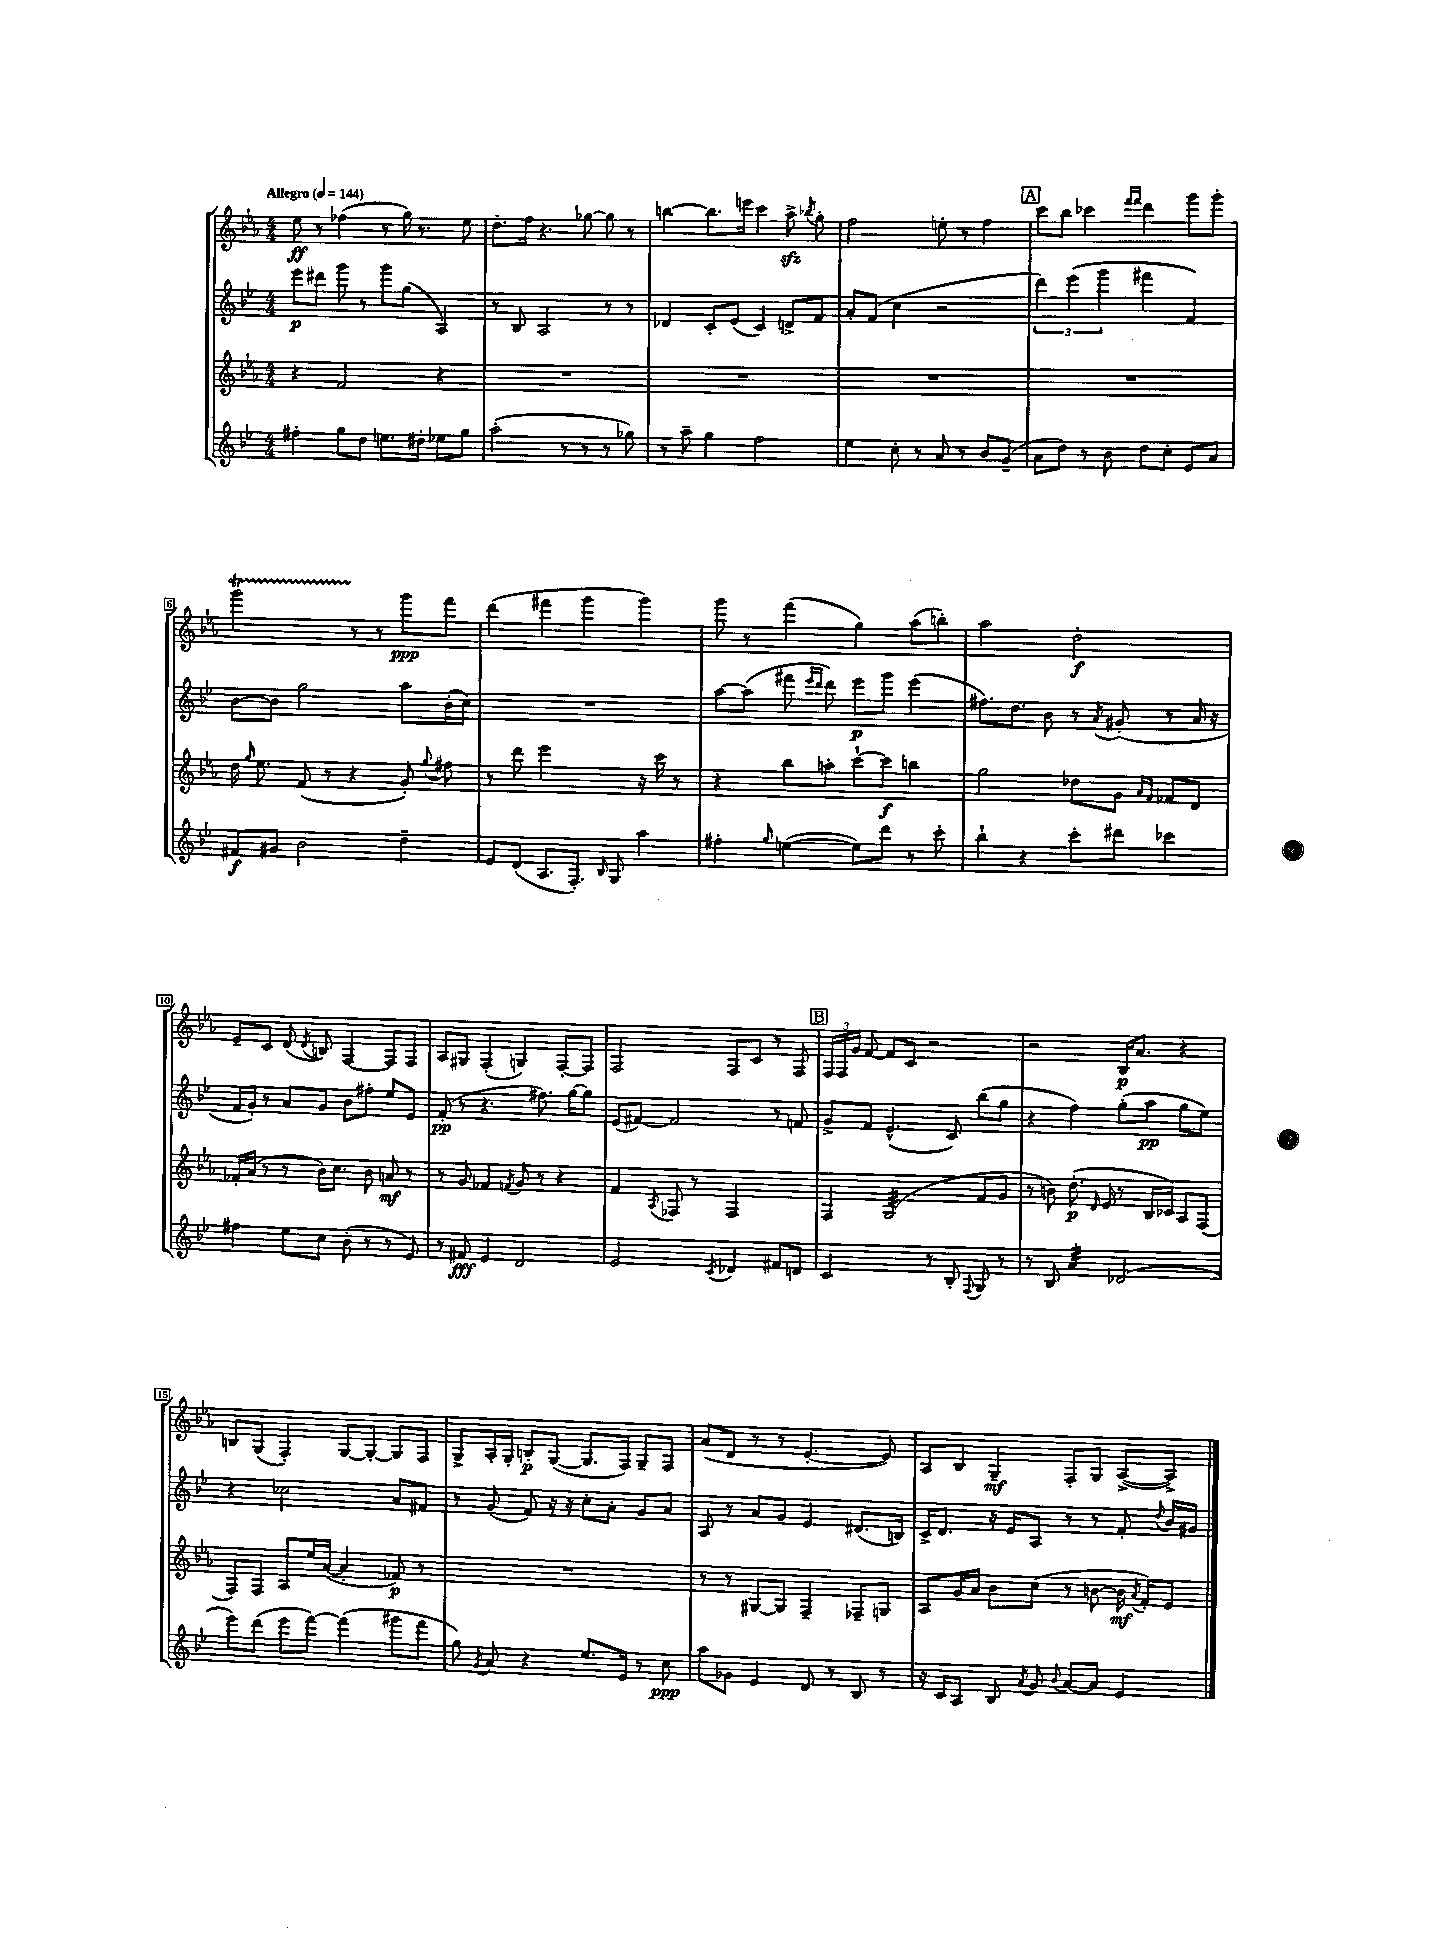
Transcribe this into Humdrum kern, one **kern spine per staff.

**kern	**kern	**kern	**kern
*staff4	*staff3	*staff2	*staff1
*clefG2	*clefG2	*clefG2	*clefG2
*k[b-e-]	*k[b-e-a-]	*k[b-e-]	*k[b-e-a-]
*M4/4	*M4/4	*M4/4	*M4/4
*MM144	*MM144	*MM144	*MM144
4ff#'	4r	8eee-	8ee-
.	.	8ddd#	8r
8gg	2f	8ggg	(4ff-
8dd	.	8r	.
8.ee	.	8ggg	8r
.	.	(8gg	16gg)
16dd#'	.	.	8.r
8ee-	4r	4A)	.
8gg	.	.	8ee-
=	=	=	=
(2aa'	1r	8r	8.dd'
.	.	8B-	.
.	.	.	16ff
.	.	2A	4.r
8r	.	.	.
8r	.	.	[8gg-
8r	.	8r	8gg-]
8gg-)	.	8r	8r
=	=	=	=
8r	1r	4d-	[4bb
8aa~	.	.	.
4gg	.	8c'	8.bb]
.	.	(8e-	.
.	.	.	16eee
2ff	.	4c)	4ccc
.	.	8d^	8aa-^
.	.	.	8qbb-
.	.	8f	8gg'
=	=	=	=
4ee-	1r	8a'	2ff
.	.	(8f	.
8cc'	.	4cc	.
8r	.	.	.
8a	.	2r	8ee'
8r	.	.	8r
8b-	.	.	4ff
(8g~	.	.	.
=	=	=	=
8a	1r	6ddd)	8ccc
8dd)	.	.	8bb-
.	.	(6eee-	.
8r	.	.	4ccc-
.	.	6ggg	.
8b-	.	.	.
.	.	.	16qqfff
.	.	.	16qqfff
8dd	.	4fff#	4ddd
8cc'	.	.	.
8e-	.	4f)	8ggg
8a	.	.	8ggg'
=	=	=	=
8f#	16dd	[8b-	2ggg
.	16qqgg	.	.
.	8.ee-	.	.
8g#	.	8b-]	.
2b-	(8f	2gg	.
.	8r	.	.
.	4r	.	8r
.	.	.	8r
4dd~	8g')	8aa	8ggg
.	8qqgg	.	.
.	8ff#	(16b-'	8fff
.	.	16cc)	.
=	=	=	=
8e-	8r	1r	(4ddd
(8d	8ddd	.	.
8.A	2eee-	.	4fff#
8.F')	.	.	.
.	.	.	4ggg
16qqB-	.	.	.
8G	.	.	.
4aa	16r	.	4ggg)
.	16ccc	.	.
.	8r	.	.
=	=	=	=
4ff#'	4r	[8aa	8ggg
.	.	(8aa]	8r
16qqgg	.	.	.
([4ee	8bb-	8fff#	(4fff
.	.	16qqeee-	.
.	.	16qqddd	.
.	8aa'	8ddd)	.
8ee])	[8ccc`	8eee-	4gg)
8ddd	8ccc]	8ggg	.
8r	4bb	(4eee-	(8aa-
8ccc'	.	.	8bb')
=	=	=	=
4bb-`	2gg	8.ff#)	2aa-
.	.	8.dd	.
4r	.	.	.
.	.	8b-	.
8ccc'	8dd-	8r	2dd'
.	.	8qa	.
8ddd#	8g	(8g#'	.
.	16qqa-	.	.
.	16qqf	.	.
4ccc-	8f-	8r	.
.	8d	16a	.
.	.	16r	.
=	=	=	=
4ff#	16f-'	16f	8e-~
.	(16a-	16g')	.
.	8r	8r	8c
8ee-	8r	8a	(8d
.	.	.	8qd
8cc	16b-)	8g	8B)
.	8.cc	.	.
(8b-'	.	8b-	[4F
8r	8b-	8ff#'	.
8r	8a	8ee-	8F]
8e-)	8r	8e-	8F
=	=	=	=
8r	8r	(8f'	8A-
8f#	8g	8r	8G#
4e-	4f-	4.r	(4F'
.	8qf	.	.
2d	8g	.	4G)
.	8r	8.ff#)	.
.	4r	.	[8F'
.	.	[16gg	.
.	.	8gg]	8F]
=	=	=	=
2e-	4f	(8e-	2F
.	.	[8f#)	.
.	8qA-	.	.
.	8F-	2f#]	.
.	8r	.	.
8qc	.	.	.
4d-	2F-	.	8F
.	.	.	8c
8f#	.	8r	8r
8d	.	8f	8F
=	=	=	=
2c	4F	8g^	24F
.	.	.	24F
.	.	.	24g
.	.	8f	[8f
.	(2G	(4.e-^^	8f]
.	.	.	8c
8r	.	.	2r
8B-'	.	8c)	.
8qqF	.	.	.
8G	8f	(8bb-	.
8r	8g	8gg	.
=	=	=	=
8r	8r	4r	2r
8B-	8b)	.	.
4a	(8.dd'	4ff)	.
.	16qqd	.	.
.	16e-	.	.
(2d-	8r	(8gg'	16B-
.	.	.	8.a-
.	16B-	8aa	.
.	16c-)	.	.
.	8A-	8gg	4r
.	(8F	8ee-)	.
=	=	=	=
8eee-)	8F)	4r	8B
(8ddd	8F	.	(8G
8eee-	8A-	2cc-	4F')
[8fff)	16ee-	.	.
.	([16a-	.	.
(4fff]	4a-']	.	[8G
.	.	.	8G'_
8ggg#	8f-)	8a	8G]
8fff	8r	8f#	8F
=	=	=	=
8gg)	1r	8r	8G^
8qg	.	.	.
8a	.	(8g	16A-'
.	.	.	16G'
4r	.	8f)	8B'
.	.	16r	([8G
.	.	16r	.
8.ee-	.	8cc'	8.G]
.	.	8a'	.
16e-	.	.	16F)
8r	.	8g	8G~
8cc	.	8a	8F
=	=	=	=
8aa	8r	8A	(8a-
8g-	8r	8r	8d
4e-	[8G#	8a	8r
.	8G#]	8g	8r
8d	4F~	4e-	[4.e-'
8r	.	.	.
8B-	8F-~	(8.d#	.
8r	8G	.	8e-])
.	.	16B)	.
=	=	=	=
16r	8A-	16c^	8A-
16c	.	8.d	.
8A	16g	.	8B-
.	16a-	.	.
8B-	8b-	16r	4G~
.	.	16e-	.
8qa	.	.	.
8g	(8cc	8A	.
8qqb-	.	.	.
[8a	8r	8r	8F'
8a]	[8b	8r	8G
4e-	16b]	8f'	([8A-^
.	8qa-	.	.
.	16f')	.	.
.	.	8qqdd	.
.	8e-	16b-	8A-^])
.	.	16g#	.
==	==	==	==
*-	*-	*-	*-
